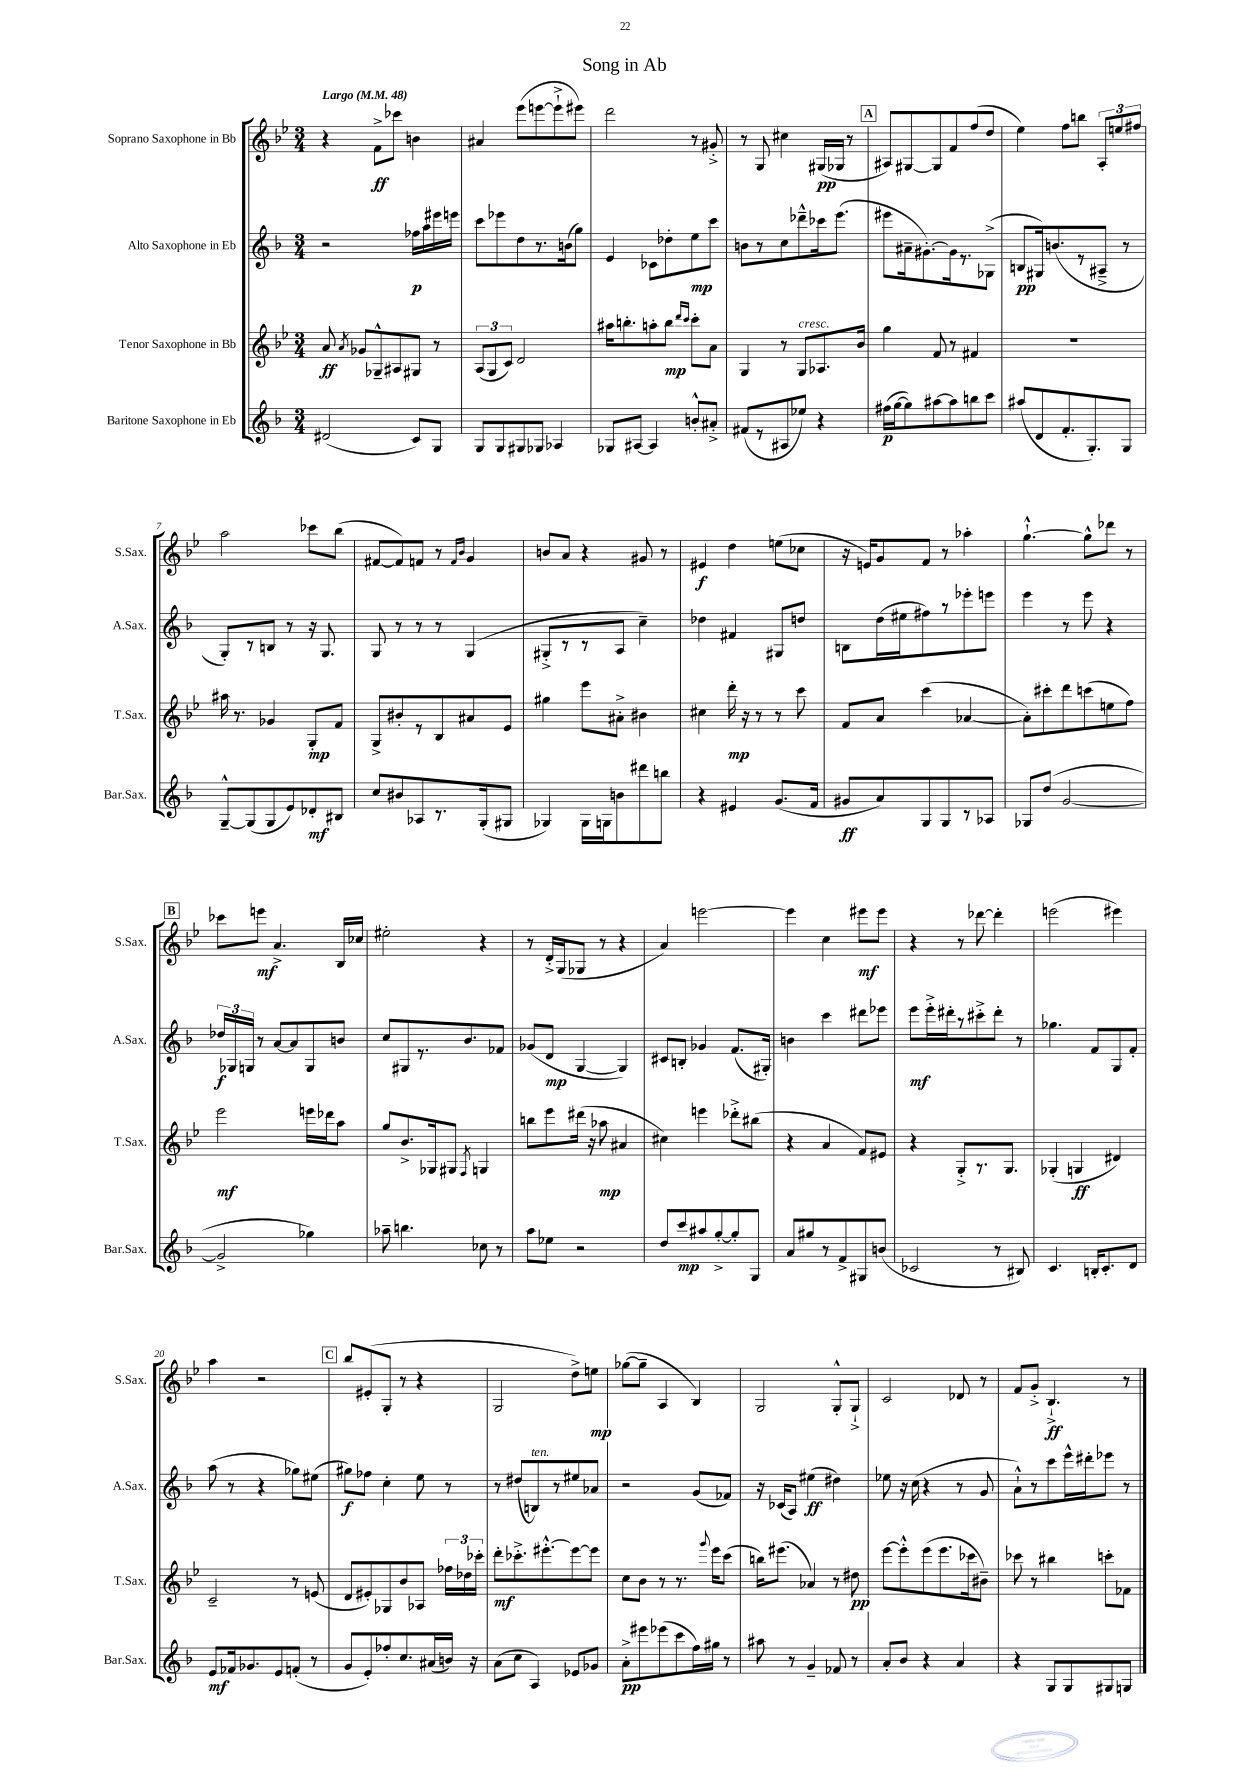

**kern	**kern	**kern	**kern
*staff4	*staff3	*staff2	*staff1
*clefG2	*clefG2	*clefG2	*clefG2
*k[b-]	*k[b-e-]	*k[b-]	*k[b-e-]
*M3/4	*M3/4	*M3/4	*M3/4
*MM48	*MM48	*MM48	*MM48
(2d#/	8a/	2r	4r
.	8qa/	.	.
.	8g-/L	.	.
.	8G-~^^/	.	8f^\L
.	8A#/	.	8ccc-\J
8c/L)	8G#/J	16ff-\LL	4b\
.	.	16aa\	.
8G/J	8r	16eee#\	.
.	.	16eee\JJ	.
=	=	=	=
8G/L	(12A/L	8ccc\L	4a#/
.	12G/	.	.
8G/	.	8eee-\	.
.	12c/J)	.	.
8G#/	2d/	8dd\	(8eee-\L
8G-/J	.	8.r	[8eee\
4A-/	.	.	8eee`^\]
.	.	(16b\k	.
.	.	8gg\J)	8eee#\J)
=	=	=	=
8G-/L	16aa#\LK	4e/	2ddd\
.	8.bb'\	.	.
[8A#/J	.	.	.
4A#/]	8aa'\	8c-\L	.
.	8bb\J	8dd-'\	.
.	16qqddd/LL	.	.
.	16qqccc/JJ	.	.
8b'^^/L	8ccc'\L	8ee\	8r
8a#'^/J	8a\J	8ccc\J	8g#'^/
=	=	=	=
(8f#/L	4G/	8b\L	8r
8r	.	8r	8G/
8A#/	8r	8cc\	4cc#\
8ee-/J)	8G/L	8ddd-~^^\	.
4r	8.A-/	16ccc-\k	(16G#/LL
.	.	(8.eee\J	16G-/JJ
.	.	.	8r
.	16b-/Jk	.	.
=	=	=	=
(16ff#\LL	4gg\	8eee#\L	8A#/L)
[16gg\J	.	.	.
8gg\])	.	16a#~\k	[8G#/
.	.	[8.g#'\)	.
[8aa#\	8f/	.	8G#/]
8aa#\]	8r	16g#\]k	8f/
.	.	8.r	.
8bb\	4f#/	.	(8ff/
8ccc\J	.	(8G-^\J	8dd/J
=	=	=	=
(8aa#/L	2.r	8B/L	4ee-\)
8d/	.	16G#/k)	.
.	.	(8.b/	.
8.f'/	.	.	8ff\L
.	.	8r	8bb\J
8.G'/)	.	.	.
.	.	8A#~^/J	12A'/L
.	.	.	12ee/
8G/J	.	8r	.
.	.	.	12ff#/J
=	=	=	=
[8G~^^/L	16aa#\	8G'/L)	2aa\
.	8.r	.	.
(8G/]	.	8r	.
8G/	4g-/	8B/J	.
8e/)	.	8r	.
8d-'/	8G'/L	16r	8ccc-\L
.	.	8.G/	.
8B#/J	8f/J	.	(8bb-\J
=	=	=	=
8cc/L	8G^/L	8G/	[8f#/L
8b#/	8b#'/	8r	8f#/])
8A-/	8r	8r	8f/J
8.r	8B-/	8r	8r
.	.	.	16qqf/LL
.	.	.	16qqb-/JJ
.	8a#/	(4G/	4g/
(16G'/k	.	.	.
8G#/J	8e-/J	.	.
=	=	=	=
4G-/)	4gg#\	8G#'^/L	8b/L
.	.	8r	8a/J
16G-\LL	8eee-\L	8r	4r
16G\J	.	.	.
8b\	8a#'^\J	8A/J	.
8ddd#\	4b#\	4cc~\)	8g#/
8bb\J	.	.	8r
=	=	=	=
4r	4cc#\	4dd-\	4e#/
4e#/	16ddd'\	4f#/	4dd\
.	16r	.	.
.	8r	.	.
(8.g/L	8r	8G#/L	(8ee\L
.	8ccc\	8dd/J	8cc-\J
16f/Jk	.	.	.
=	=	=	=
8g#/L	8f/L	8B\L	16r
.	.	.	16e/LK)
8a/)	8a/J	(16dd\L	8g/
.	.	16ee#\J	.
8G/	(4ccc\	8ff#\)	8f/J
8G/	.	8r	8r
8r	[4a-/	8eee-'\	4aa-'\
8A-/J	.	8eee\J	.
=	=	=	=
8G-/L	8a-'\]L)	4eee\	[4.gg`^^\
(8dd/J	8ccc#'\	.	.
[2g/	8ddd\	8r	.
.	(8ccc\	8eee\	8gg^^\]L
.	8ee\	4r	8ddd-\J
.	8ff\J)	.	8r
=	=	=	=
2g^/]	2eee-\	24dd-/LL	8ccc-\L
.	.	24G-/	.
.	.	24G/JJ	.
.	.	8r	8eee\J
.	.	[8a/L	4.a^/
.	.	8a/]	.
4gg-\)	16eee\LL	8G/	.
.	16ddd-\J	.	.
.	8aa\J	8b/J	16B-/LL
.	.	.	16cc-/JJ
=	=	=	=
8aa-~\	8gg/L	8cc/L	2ee#'\
4.bb\	8.b-^/	8G#/	.
.	.	8.r	.
.	16G-/k	.	.
.	8G#/J	.	.
.	.	8.b-/	.
.	8qF/	.	.
8cc-\	4G/	.	4r
8r	.	8f-/J	.
=	=	=	=
8aa\L	8bb\L	(8g-/L	8r
8ee-\J	8eee-\	8d/J	16d'^/LL
.	.	.	(16G/J
2r	(16ddd#\Jk	[4G/	8G-/J
.	16r	.	.
.	8aa-\	.	8r
.	4a#/	4G/])	4r
=	=	=	=
8dd/L	4cc#\)	8c#/L	4a/)
8ccc/	.	8B'/J	.
8aa#/	4eee\	4g-/	[2eee\
[8gg'^/	.	.	.
8gg'/]	8ddd-'^\L	(8.f/L	.
8G/J	(8bb#\J	.	.
.	.	16G#'/Jk)	.
=	=	=	=
8a/L	4r	4b\	4eee\]
8gg#/	.	.	.
8r	4a/	4ccc\	4cc\
8f^/	.	.	.
8G#/	8f/L)	8ddd#\L	8eee#\L
(8b/J	8e#/J	8eee-\J	8eee#\J
=	=	=	=
2c-/	4r	8eee\L	4r
.	.	16eee'^\L	.
.	.	16ddd#'\J	.
.	8G'^/L	8r	8r
.	8.r	8ccc#'^\	[8ddd-\
8r	.	8ddd#'\J	4ddd-'\]
.	8.G/J	.	.
8B#/)	.	8r	.
=	=	=	=
4.c/	(4G-'/	4.gg-\	(2eee\
.	4G/	.	.
16B'/LK	.	8f/L	.
8.c'/	.	.	.
.	4d#/)	8G/	4eee#\)
8d/J	.	8f'/J	.
=	=	=	=
8e/L	2c~/	(8aa\	4aa\
16f-/k	.	8r	.
8.g-/	.	.	.
.	.	4r	2r
8e/	.	.	.
(8f'/J	8r	8gg-\L)	.
8r	(8e/	(8ee#\J	.
=	=	=	=
8g/L	8d/L	8gg#\L)	8bb-/L
8e'/)	8e#'/)	8ff-\J	(8e#'/
8ff-'/	8G-/	4cc'\	8G'/J
8.cc/	8b-/	.	8r
.	8A-/J	8ee\	4r
(16a#/L	.	.	.
16b/JJ)	24ff-\LL	8r	.
.	24dd-\	.	.
16r	.	.	.
.	24ccc-'\JJ	.	.
=	=	=	=
(8a\L	8ddd'\L	8r	2G/
8cc\J	8.ccc-'^\	(8dd#/L	.
4A/)	.	8B/)	.
.	[8.eee#'^^\	.	.
.	.	8r	.
8e-/L	8eee#\_	8ee#/	8dd^\L)
8g-/J	8eee#\]J	8a-/J	8ee\J
=	=	=	=
8a'^\L	8cc\L	2r	([8gg-\L
8eee#\	8b-\J	.	8gg-~\]J
(8eee-\	8r	.	4A/
8ccc\	8.r	.	.
16ff\L)	.	(8g/L	4B-/)
.	8qqggg/	.	.
16gg#\JJ	16eee-\LK	.	.
8r	(8ccc\J	8f-/J)	.
=	=	=	=
8aa#\	16bb\LK)	16r	2G/
.	(8.eee#\J	(16c-/LK	.
8r	.	8A/J)	.
4g~/	4a-/)	(4ee#\	.
8f-/	8r	4dd#\)	8G'^^/L
8r	8dd#\	.	8G`^/J
=	=	=	=
8a'/L	[8eee-\L	8ee-\	2c/
8b-/J	8eee-'^^\]	16r	.
.	.	(16cc\	.
4r	(8eee-\	4r	.
.	8.eee-\	.	.
4a/	.	8r	8d-/
.	16ccc-\k	.	.
.	8b#~\J)	8g/	8r
=	=	=	=
4r	8ccc-\	8a`^^\L)	8f/L
.	8r	8r	8g'^/J
8G/L	4bb#\	8ccc\	4.B-`^/
8G/	.	16eee^^\L	.
.	.	16ddd#'\J	.
8G#/	8ccc'\L	8eee-\J	.
8G/J	8f-\J	8r	8r
==	==	==	==
*-	*-	*-	*-
